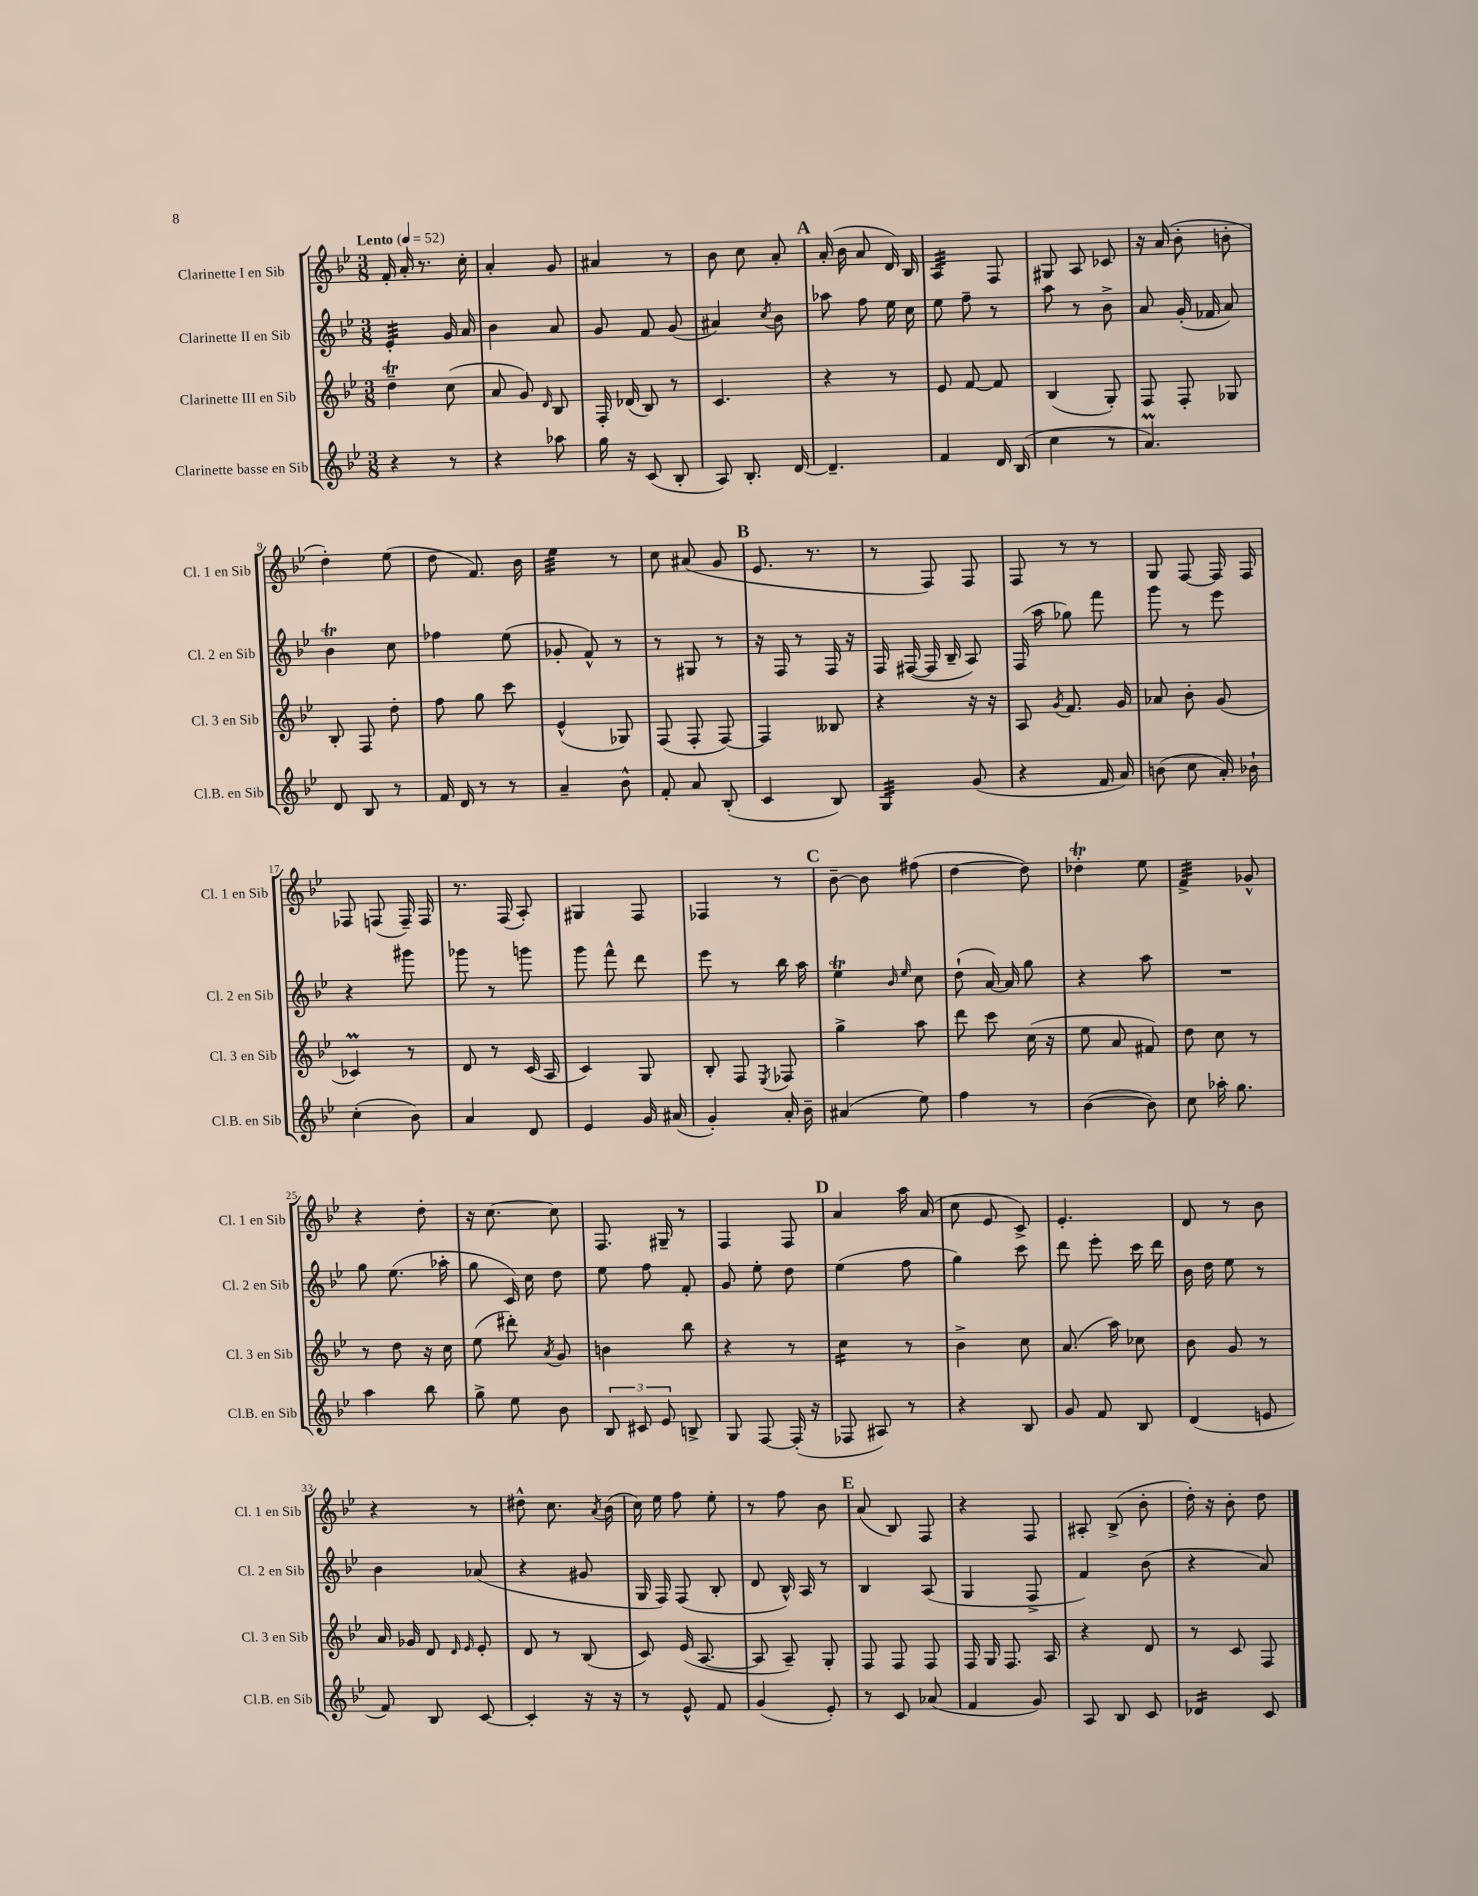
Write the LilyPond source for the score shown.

<<
\new StaffGroup <<
\new Staff = "s0" \with { instrumentName = "Clarinette I en Sib" shortInstrumentName = "Cl. 1 en Sib" } {
    \clef treble \key bes \major \numericTimeSignature \time 3/8 \tempo "Lento" 4 = 52
    \autoBeamOff f'16-. a'16-. r8. c''16-. |
    a'4-. g'8 |
    ais'4 r8 |
    bes'8 c''8 a'8-. |
    \mark \markup { \bold "A" } a'16-.( bes'16 a'8 d'16) bes16 |
    a4:32 f8 |
    gis8 a8 ces'8 |
    r16 a'16( bes'8-. b'8-. |
    d''4-.) ees''8( |
    d''8 f'8.) bes'16 |
    ees''4:32 r8 |
    c''8 ais'8( g'8 |
    \mark \markup { \bold "B" } ees'8. r8. |
    r8 f8) f8 |
    f8 r8 r8 |
    g8 f8~ f16 f16 |
    fes8 f8( f16--) f16 |
    r8. f16( a8-.) |
    gis4 f8 |
    fes4 r8 |
    \mark \markup { \bold "C" } bes'8~-- bes'8 fis''8( |
    d''4~ d''8) |
    des''4-.\trill ees''8 |
    f'4:32-> ges'8-^ |
    r4 d''8-. |
    r16 c''8.~ c''8 |
    f8. gis16-- r8 |
    f4 f8 |
    \mark \markup { \bold "D" } a'4 a''16 a'16( |
    c''8 ees'8 c'8->) |
    ees'4.-. |
    d'8 r8 bes'8 |
    r4 r8 |
    dis''8-^ c''8. \acciaccatura { a'8 } bes'16( |
    c''16) ees''16 f''8 ees''8-. |
    r8 f''8 bes'8 |
    \mark \markup { \bold "E" } a'8( bes8) f8 |
    r4 f8 |
    ais8-. bes8->( bes'8-. |
    d''16-.) r16 bes'8-. d''8 \bar "|." |
}
\new Staff = "s1" \with { instrumentName = "Clarinette II en Sib" shortInstrumentName = "Cl. 2 en Sib" } {
    \clef treble \key bes \major \numericTimeSignature \time 3/8
    \autoBeamOff ees'4:32-. g'16 a'16 |
    bes'4 a'8 |
    g'8 f'8 g'8( |
    ais'4) \acciaccatura { c''8 } bes'8 |
    \mark \markup { \bold "A" } aes''8 f''8 ees''16 c''16 |
    ees''8 f''8-- r8 |
    a''8 r8 bes'8-> |
    a'8 g'16-.( fes'16 a'8) |
    bes'4\trill c''8 |
    fes''4 ees''8( |
    ges'8-. f'8-^) r8 |
    r8 gis8 r8 |
    \mark \markup { \bold "B" } r16 f16 r8 f16 r16 |
    f16 fis16~( fis16 bes16-- a8) |
    f16( a''16 ges''8) f'''8 |
    g'''8 r8 ees'''8 |
    r4 gis'''8 |
    ges'''8 r8 g'''8 |
    g'''8 f'''8-^ d'''8 |
    ees'''8 r8 bes''16 a''16 |
    \mark \markup { \bold "C" } ees''4\trill \grace { bes'16 ees''16 } c''8 |
    d''8-!( a'16~) a'16 g''8 |
    r4 a''8 |
    R4. |
    g''8 ees''8.( aes''16-. |
    g''8 c'16) c''16 d''8 |
    ees''8 f''8 f'8-. |
    g'8 ees''8-. d''8 |
    \mark \markup { \bold "D" } ees''4( f''8 |
    g''4) c'''8 |
    d'''8 ees'''8-. c'''16 d'''16 |
    bes'16 d''16 ees''8 r8 |
    bes'4 aes'8( |
    r4 gis'8 |
    g16 f16) f8( bes8-. |
    d'8 bes16-^) a16 r8 |
    \mark \markup { \bold "E" } bes4 a8( |
    g4 f8-> |
    f'4) bes'8( |
    r4 a'8) \bar "|." |
}
\new Staff = "s2" \with { instrumentName = "Clarinette III en Sib" shortInstrumentName = "Cl. 3 en Sib" } {
    \clef treble \key bes \major \numericTimeSignature \time 3/8
    \autoBeamOff d''4--\trill c''8( |
    a'8 g'8) \grace { d'16 } bes8 |
    f16-. des'16( bes8) r8 |
    c'4. |
    \mark \markup { \bold "A" } r4 r8 |
    ees'8 f'8~ f'8 |
    bes4( g8-.) |
    f8 f8-. ges8 |
    bes8-. f8 d''8-. |
    f''8 g''8 c'''8 |
    ees'4-^( ges8) |
    f8( f8-. f8~) |
    \mark \markup { \bold "B" } f4 beses8 |
    r4 r16 r16 |
    a8 \acciaccatura { g'8 } f'8. g'16 |
    aes'8 bes'8-. g'8( |
    ces'4\prall) r8 |
    d'8 r8 c'16( a16 |
    c'4) g8 |
    bes8-. f8 \acciaccatura { ees8 } fes8 |
    \mark \markup { \bold "C" } g''4-> a''8 |
    d'''8 c'''8 c''16( r16 |
    ees''8 a'8 fis'8) |
    d''8 c''8 r8 |
    r8 d''8 r16 c''16 |
    ees''8( dis'''8-.) \acciaccatura { a'8 } g'8 |
    b'4 bes''8 |
    r4 r8 |
    \mark \markup { \bold "D" } c''4:16 r8 |
    bes'4-> c''8 |
    a'8.( a''16) ces''8 |
    bes'8 g'8 r8 |
    a'16 ges'16 d'8 \grace { d'16 ees'16 } ees'8-. |
    d'8 r8 bes8( |
    c'8) ees'16( a8.~ |
    a8 a8--) g8-. |
    \mark \markup { \bold "E" } f8 f8 f8 |
    f16 g16 f8. a16 |
    r4 d'8 |
    r8 c'8 f8 \bar "|." |
}
\new Staff = "s3" \with { instrumentName = "Clarinette basse en Sib" shortInstrumentName = "Cl.B. en Sib" } {
    \clef treble \key bes \major \numericTimeSignature \time 3/8
    \autoBeamOff r4 r8 |
    r4 aes''8 |
    g''16 r16 c'8( bes8-. |
    a8) bes8.-. d'16~ |
    \mark \markup { \bold "A" } d'4.-- |
    f'4 d'16 bes16( |
    c''4 r8 |
    a'4.\prall) |
    d'8 bes8 r8 |
    f'16 d'16 r8 r8 |
    a'4-- bes'8-^ |
    f'8-. a'8 bes8-.( |
    \mark \markup { \bold "B" } c'4 bes8) |
    g4:32 g'8( |
    r4 f'16 a'16) |
    b'8( c''8 a'16-.) bes'16-! |
    c''4-.( bes'8) |
    a'4 d'8 |
    ees'4 g'16 ais'16( |
    g'4-.) a'16-. bes'16-- |
    \mark \markup { \bold "C" } ais'4( ees''8) |
    f''4 r8 |
    bes'4~( bes'8) |
    c''8 aes''16-. g''8. |
    a''4 bes''8 |
    g''8-> ees''8 bes'8 |
    \tuplet 3/2 { bes8 cis'8 ees'8 } b8-> |
    g8 f8~ f16-.( r16 |
    \mark \markup { \bold "D" } fes8 ais8) r8 |
    r4 bes8 |
    g'8 f'8 bes8 |
    d'4( e'8 |
    f'8) bes8 c'8~ |
    c'4-. r16 r16 |
    r8 ees'8-^ f'8 |
    g'4( ees'8-.) |
    \mark \markup { \bold "E" } r8 c'8 aes'8( |
    f'4 g'8) |
    a8 bes8 c'8 |
    des'4:16 c'8 \bar "|." |
}
>>
>>
